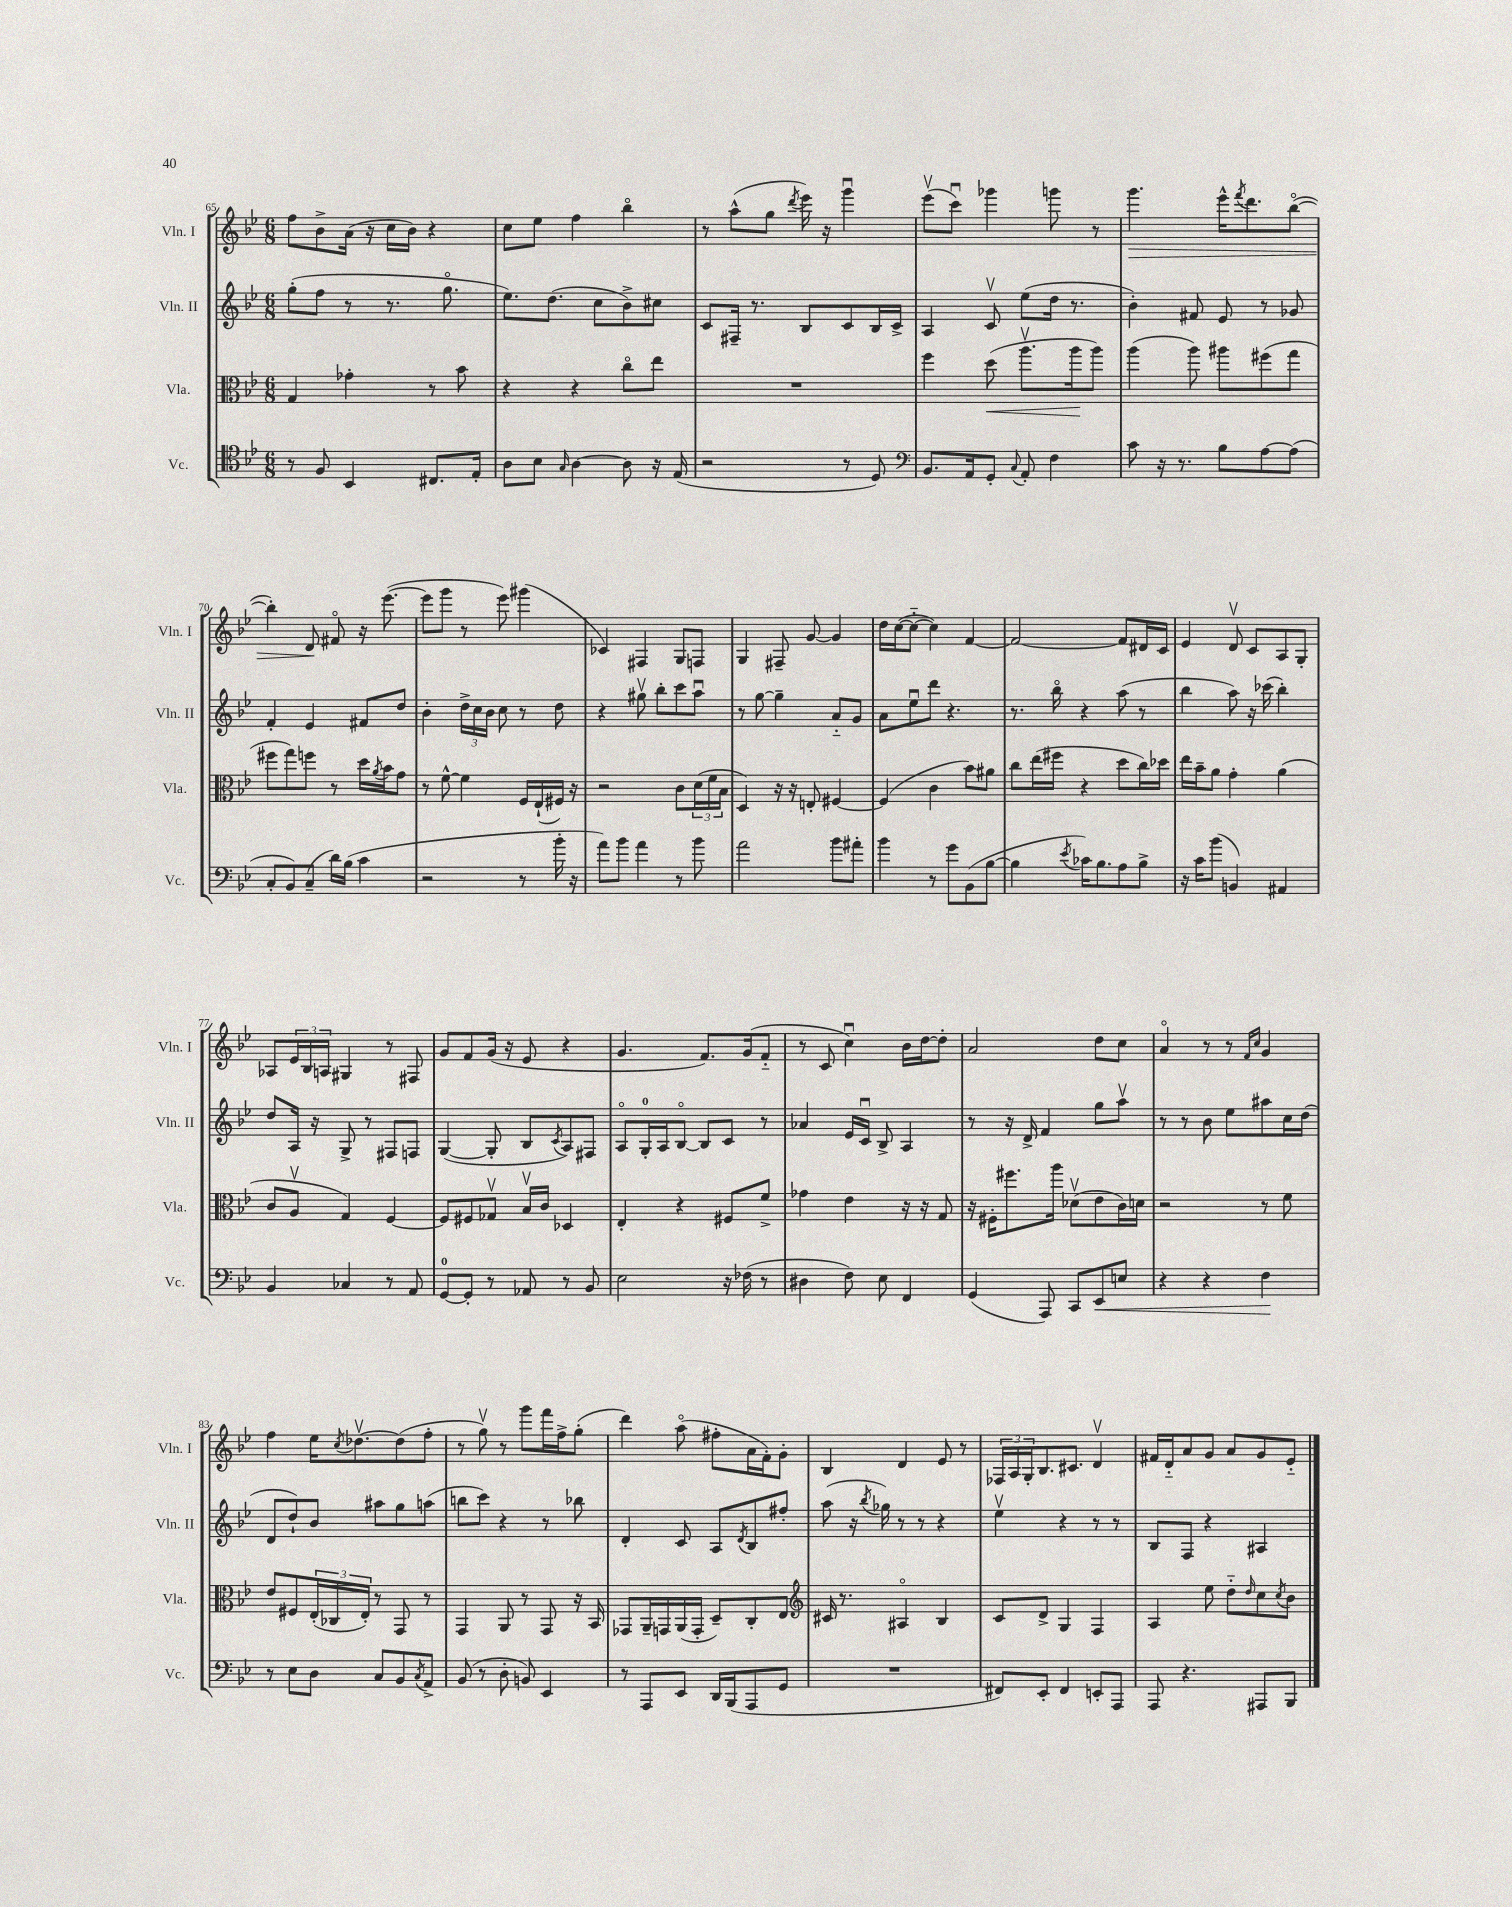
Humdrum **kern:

**kern	**kern	**kern	**kern
*staff4	*staff3	*staff2	*staff1
*clefC4	*clefC3	*clefG2	*clefG2
*k[b-e-]	*k[b-e-]	*k[b-e-]	*k[b-e-]
*M6/8	*M6/8	*M6/8	*M6/8
8r	4G	(8gg'	8ff
8F	.	8ff	8b-^
4BB-	4g-'	8r	(16a
.	.	.	16r
.	.	8.r	16cc
.	.	.	16b-)
8.C#	8r	.	4r
.	.	8.ggo	.
.	8b-	.	.
16E-'	.	.	.
=	=	=	=
8A	4r	8.ee-)	8cc
8B-	.	.	8ee-
.	.	(8.dd	.
16qqG	.	.	.
[4A	4r	.	4ff
.	.	8cc	.
8A]	8cco	8b-^)	4bb-o
16r	8ee-	8cc#	.
(16E-	.	.	.
=	=	=	=
2r	2.r	8c	8r
.	.	16F#~	(8aa^^
.	.	8.r	.
.	.	.	8gg
.	.	.	8qddd
.	.	8B-	16eee-)
.	.	.	16r
8r	.	8c	4gggu
8D)	.	16B-	.
.	.	16c^	.
=	=	=	=
*clefF4	*	*	*
8.BB-	4ff	4A	(8eee-v
.	.	.	8cccu)
16AA	.	.	.
8GG'	(8dd	8cv	4ggg-
8qqC	.	.	.
8AA'	8.aav	(8ee-	.
4F	.	16dd	8ggg
.	16aa	8.r	.
.	8aa)	.	8r
=	=	=	=
8c	(4aa	4b-')	4.ggg
16r	.	.	.
8.r	.	.	.
.	8aa)	8f#	.
8B-	8aa#	8e-	16eee-^^
.	.	.	8qfff
.	.	.	8.ddd
[8A	(8ff#	8r	.
(8A]	8gg	8g-	([8bb-o
=	=	=	=
8C'	8ff#	4f'	4bb-'])
8BB-)	8gg)	.	.
(8C~	8ff	4e-	8d
16d)	8r	.	8f#o
(16B-	.	.	.
4c	16dd	8f#	16r
.	8qa	.	.
.	16b-	.	([8.eee-
.	8g	8dd	.
=	=	=	=
2r	8r	4b-'	8eee-]
.	[8f^^	.	8ggg
.	4f]	24dd^	8r
.	.	24cc	.
.	.	24b-	.
.	.	8cc	8eee-)
8r	16F	8r	(4ggg#
.	(16E-`	.	.
16b-'	16F#)	8dd	.
16r	16r	.	.
=	=	=	=
8a)	2r	4r	4c-)
8b-	.	.	.
4a	.	8gg#v	4F#
.	.	8bb-'	.
8r	8c	8ccc	8G
8b-	(24d	8aau	8F
.	24f	.	.
.	24B-	.	.
=	=	=	=
2a	4D)	8r	4G
.	.	[8gg	.
.	16r	4gg~]	8F#~
.	16r	.	.
.	8E'	.	[8g
8b-	[4F#	8a'~	4g]
8a#'	.	8g	.
=	=	=	=
4b-	(4F#]	8a	16dd
.	.	.	([16cc
.	.	8ee-u	8cc'~_
8r	4c	8ddd	4cc])
8g	.	4.r	.
(8BB-	8b-)	.	[4f
[8B-	8a#	.	.
=	=	=	=
4B-]	8cc	8.r	2f_
.	(16ee-	.	.
.	16ff#	16bb-o	.
8qe-	.	.	.
16c-)	4r	4r	.
8.B-	.	.	.
8A	8dd	(8aa	8f]
8B-^	16cc)	8r	16d#
.	16dd-	.	16c
=	=	=	=
16r	16ee-	4bb-	4e-
16c	16b-~	.	.
(8b-	8a	.	.
4BB)	4g'	8aa)	8dv
.	.	16r	8c
.	.	(16ccc-	.
4AA#	(4a	4bb-')	8A
.	.	.	8G'
=	=	=	=
4BB-	8c	8dd	8A-
.	8Av	16A	24e-
.	.	.	24B-
.	.	16r	.
.	.	.	24A
4C-	4G)	8G^	4G#
.	.	8r	.
8r	[4F	8F#	8r
8AA	.	8F	8F#
=	=	=	=
[8GG	8F]	([4G	8g
8GG']	8F#	.	8f
8r	8G-v	8G']	(16g
.	.	.	16r
8AA-	16B-v	8B-	8e-
.	16c	.	.
.	.	8qc	.
8r	4D-	8A)	4r
8BB-	.	8F#	.
=	=	=	=
2E-	4E-'	8Ao	4.g
.	.	16G'	.
.	.	16A	.
.	4r	[8B-o	.
.	.	8B-]	8.f)
16r	8F#	8c	.
(16F-	.	.	(16g
8r	8f^	8r	8f'~
=	=	=	=
4D#	4g-	4a-	8r
.	.	.	8c
8F)	4e-	16e-	4ccu)
.	.	16cu	.
8E-	.	8B-^	.
4FF	16r	4A	16b-
.	16r	.	[16dd
.	8G	.	8dd']
=	=	=	=
(4GG	16r	8r	2a
.	16F#'	.	.
.	8.ff#	16r	.
.	.	16d^	.
8AAA)	.	4f	.
.	16aa	.	.
8CC	(8d-v	.	.
8EE-	8e-	8gg	8dd
8E	16c)	8aav	8cc
.	16d	.	.
=	=	=	=
4r	2r	8r	4ao
.	.	8r	.
4r	.	8b-	8r
.	.	8ee-	8r
.	.	.	16qqf
.	.	.	16qqcc
4F	8r	8aa#	4g
.	8f	16cc	.
.	.	(16dd	.
=	=	=	=
8r	8e-	8d	4ff
8E-	8F#	8dd`)	.
8D	(24E-'	8b-	16ee-
.	24C-	.	.
.	.	.	8qcc
.	.	.	[8.dd-v
.	24E-')	.	.
8C	8r	8aa#	.
8BB-	8GG	8gg	(8dd-]
8qC	.	.	.
8AA^	8r	(8aa	8ff'
=	=	=	=
(8BB-	4GG	8bb	8r
8r	.	8ccc)	8ggv)
8D'	8AA	4r	8r
8BB)	8r	.	8ggg
4EE-	8GG	8r	16fff
.	.	.	16ff^
.	16r	8bb-	(8gg'
.	16BB-	.	.
=	=	=	=
8r	8GG-	4d'	4ddd)
8AAA	16AA~	.	.
.	16GG	.	.
8EE-	(16AA	8c	(8aao
.	16GG'	.	.
16DD	8D~)	8A	8ff#'
(16BBB-	.	.	.
.	.	8qd	.
8AAA	8C'	8B-	16a
.	.	.	16f')
8GG	8E-	8ff#'	8g'
=	=	=	=
*	*clefG2	*	*
2.r	16c#	(8aa	4B-
.	8.r	.	.
.	.	16r	.
.	.	8qbb-	.
.	.	16gg-)	.
.	4A#o	8r	4d
.	.	8r	.
.	4B-	4r	8e-
.	.	.	8r
=	=	=	=
8FF#)	8c	4ee-v	24F-
.	.	.	24A
.	.	.	24G'
8EE-'	8d^	.	8.B-
4FF#	4G	4r	.
.	.	.	8.c#
8EE'	4F	8r	4dv
8AAA	.	8r	.
=	=	=	=
8AAA	4A	8B-	16f#
.	.	.	16d'~
4.r	.	8F	8a
.	8ee-	4r	8g
.	8dd'~	.	8a
.	16qqdd	.	.
8AAA#	8cc	4A#	8g
.	8qcc	.	.
8BBB-	8b-	.	8e-'~
==	==	==	==
*-	*-	*-	*-
